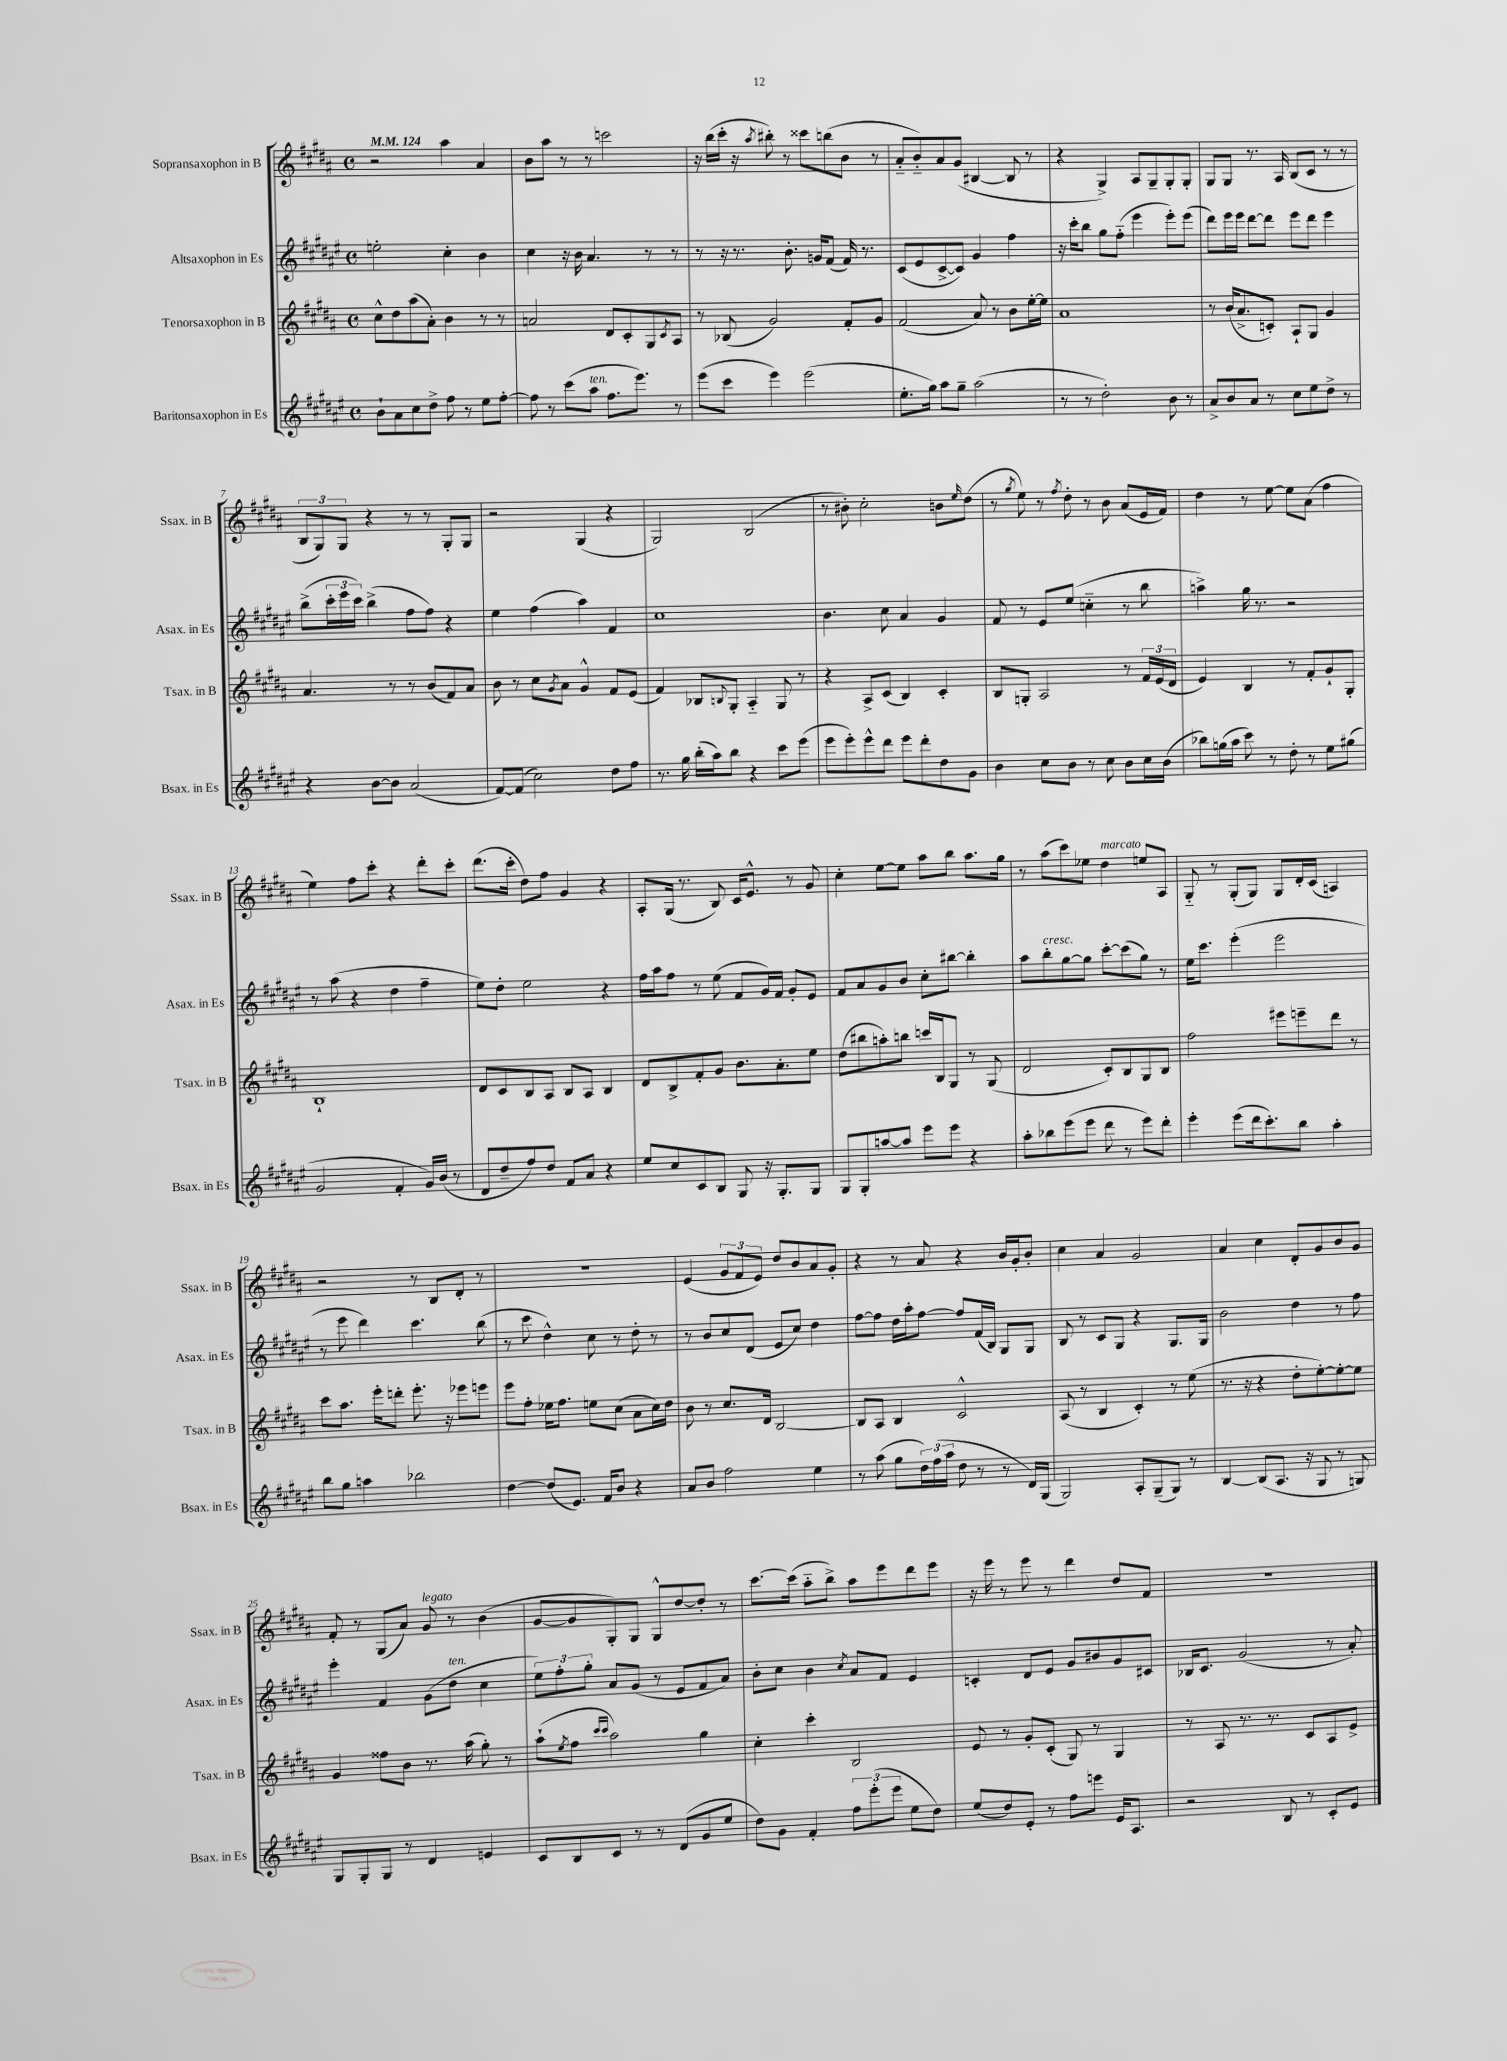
<<
\new StaffGroup <<
\new Staff = "s0" \with { instrumentName = "Sopransaxophon in B" shortInstrumentName = "Ssax. in B" } {
    \clef treble \key b \major \defaultTimeSignature \time 4/4 \tempo 4 = 124
    r2 ais''4 ais'4 |
    b'8 ais''8 r8 r8 c'''2 |
    r16 b''16( cis'''16-. r16 \acciaccatura { ais''8 } bis''8-.) r8 cisis'''8 b''8( b'8 r8 |
    ais'8-_ b'8-_) ais'8 gis'8( bis4~ bis8 r8 |
    r4 gis4->) ais8 gis8-- gis8-. gis8-. |
    gis8 gis8 r8. ais16 b8( cis'8 r8 r8 |
    \tuplet 3/2 { b8 gis8) gis8 } r4 r8 r8 gis8-. gis8 |
    r2 gis4( r4 |
    gis2) b2( |
    r8 bis'8-.) cis''2-. b'8 \grace { e''16 } dis''8( |
    r8 \acciaccatura { gis''8 } e''8) r8 \acciaccatura { fis''8 } dis''8-. r8 b'8 ais'8( e'16 fis'16) |
    dis''4 r8 e''8~ e''8 ais'8( fis''4 |
    e''4) fis''8 cis'''8-. r4 dis'''8-. cis'''8-. |
    dis'''8.( cis'''16-. dis''8) fis''8 gis'4 r4 |
    ais8-. gis16( r8. b8) cis'16 e'8.-^ r8 gis'8 |
    cis''4-. e''8~ e''8 ais''8 b''8 ais''8. gis''16 |
    r8 ais''8( cis'''8) ees''8 dis''4^\markup { \italic "marcato" } e''8 ais8 |
    gis8-_ r8 gis8-.( gis8) gis8 dis'16-. cis'16( a4) |
    r2 r8 b8 dis'8-. r8 |
    R1 |
    e'4( \tuplet 3/2 { gis'8 fis'8 e'8) } dis''8 b'8 ais'8 gis'8-. |
    r4 r8 ais'8 r4 b'16 gis'16-. b'8-. |
    cis''4 ais'4 gis'2 |
    ais'4 cis''4 dis'8-. gis'8 b'8 gis'8 |
    fis'8-. r8 gis8( ais'8) gis'8^\markup { \italic "legato" } r8 b'4( |
    gis'8~ gis'8 gis8-.) gis8 gis8-^ dis''8~ dis''8-. r8 |
    cis'''8.~ cis'''16( ais''8-_ b''8->) ais''8 e'''8 dis'''8 e'''8 |
    r16 e'''16 r8 e'''8 r8 dis'''4 dis''8 fis'8 |
    R1 \bar "|." |
}
\new Staff = "s1" \with { instrumentName = "Altsaxophon in Es" shortInstrumentName = "Asax. in Es" } {
    \clef treble \key fis \major \defaultTimeSignature \time 4/4
    e''2-. cis''4-. b'4 |
    cis''4 r16 b'16 ais'4. r8 r8 |
    r8 r16 r8. b'8.-. g'16 fis'8( fis'16) r8. |
    cis'8( eis'8 cis'8~-> cis'8) gis'4 fis''4 |
    r16 cis'''16-. b''8 gis''8 fis''8-_( eis'''4 eis'''8-.) eis'''8( |
    dis'''8) eis'''16 eis'''16 dis'''8~ dis'''8 eis'''8 dis'''8 eis'''4 |
    b''8->( \tuplet 3/2 { cis'''16-. eis'''16 cis'''16) } b''4->( fis''8 fis''8) r4 |
    eis''4 fis''4( ais''4) fis'4 |
    cis''1 |
    b'4. cis''8 ais'4 gis'4 |
    fis'8 r8 eis'8 eis''8( c''4-_ r8 b''8 |
    a''4->) gis''16 r8. r2 |
    r8 ais''8( r4 dis''4 fis''4-- |
    eis''8) dis''8-. eis''2 r4 |
    fis''16 ais''16 fis''8 r8 eis''8( fis'8 gis'16) fis'16 gis'8-. eis'8 |
    fis'8 ais'8 gis'8 b'8 cis''8-. bis''8~ bis''4-. |
    ais''8 b''8-.^\markup { \italic "cresc." } gis''8~ gis''8 cis'''8~-. cis'''8( gis''8) r8 |
    eis''16 cis'''8. eis'''4-.( eis'''2 |
    r8 eis'''8 dis'''4) cis'''4. b''8( |
    r8 cis'''8 dis''4-^) cis''8 r8 dis''8-. r8 |
    r8 b'8 cis''8 dis'8( eis'8 cis''8) dis''4 |
    fis''8~ fis''8 dis''16 ais''16-. fis''8~ fis''8 fis'16( b16) gis8 gis8 |
    b8 r8 cis'8 gis8 r4 gis8. gis16 |
    b'2 dis''4 r8 fis''8 |
    eis'''4-. fis'4 gis'8( dis''8^\markup { \italic "ten." } cis''4 |
    \tuplet 3/2 { eis''8) fis''8-. gis''8-. } ais'8 gis'8( r8 eis'8 fis'8 ais'8) |
    b'8-. cis''8 b'4 \acciaccatura { cis''8 } ais'8 fis'8 eis'4 |
    c'4-. dis'8 eis'8 gis'8 bis'8 gis'8 cis'8 |
    bes16 cis'8. gis'2( r8 ais'8-.) \bar "|." |
}
\new Staff = "s2" \with { instrumentName = "Tenorsaxophon in B" shortInstrumentName = "Tsax. in B" } {
    \clef treble \key b \major \defaultTimeSignature \time 4/4
    cis''8-^ dis''8 ais''8( ais'8-.) b'4 r8 r8 |
    a'2 dis'8 cis'8-. gis8 \acciaccatura { cis'8 } ais8 |
    r8 bes8( gis'2) fis'8-. gis'8 |
    fis'2( ais'8) r8 b'8 e''16~-. e''16 |
    ais'1 |
    r8 b'16( ais'8.-> c'8-.) ais8-! gis8 gis'4 |
    ais'4. r8 r8 b'8( fis'8) ais'8 |
    b'8 r8 cis''8 \acciaccatura { gis'8 } ais'8 gis'4-^ fis'8 e'8( |
    fis'4) bes8 \appoggiatura { b8 } gis8-. ais4-_ gis8 r8 |
    r4 ais8-> cis'8( b4) cis'4-. |
    b8 g8-. ais2 r8 \tuplet 3/2 { fis'16 e'16( dis'16 } |
    e'4) b4 r8 fis'8-. gis'8-! gis8-. |
    b1-! |
    dis'8 cis'8 b8 ais8 b8 ais8 b4 |
    dis'8 b8-> fis'8-. gis'8 b'8. ais'8.-. e''8 |
    dis''8( bis''8 a''8-.) b''8 c'''16 b16 gis8 r8 gis8( |
    dis'2 cis'8-.) b8 gis8 b8 |
    fis''2 eis'''8 e'''8-- dis'''8 r8 |
    cis'''8 ais''8. e'''16-. d'''8-. e'''8.-. r16 ees'''8 e'''8 |
    e'''8 fis''8-. ees''16 fis''8. e''8 cis''8( ais'8 cis''16) dis''16 |
    b'8 r8 cis''8. dis'16 b2~ |
    b8 ais8 b4 cis'2-^ |
    ais8( r8 b4 cis'4-.) r8 e''8( |
    r8. r16 r4 dis''8-. e''8~-.) e''8~-. e''8 |
    gis'4 fisis''8 b'8 r8. ais''16( gis''8-.) r8 |
    ais''8-!( \acciaccatura { e''8 } fis''8 \grace { cis'''16 cis'''16 } ais''2) gis''4 |
    cis''4-. cis'''4-. b2 |
    e'8 r8 gis'8-. cis'8-.( gis8) r8 gis4 |
    r8 ais8 r8. r8. cis'8 ais8 e'8-> \bar "|." |
}
\new Staff = "s3" \with { instrumentName = "Baritonsaxophon in Es" shortInstrumentName = "Bsax. in Es" } {
    \clef treble \key fis \major \defaultTimeSignature \time 4/4
    b'8-! ais'8 cis''8 dis''8-> fis''8 r8 eis''8 fis''8~-. |
    fis''8 r8 cis'''8( ais''8^\markup { \italic "ten." } fis''8. eis'''8.) r8 |
    eis'''8( cis'''8 eis'''4) eis'''2( |
    eis''8.-. gis''16) ais''8 gis''8-- ais''2( |
    r8 r8 dis''2-.) b'8 r8 |
    ais'8-> b'8 ais'8 r8 cis''8 eis''8 dis''8-> r8 |
    r4 b'8~ b'8 ais'2( |
    fis'8~) fis'8( cis''2) dis''8 fis''8 |
    r8. gis''16 b''16-.( ais''16) b''8 r4 cis'''8 eis'''8( |
    eis'''8 eis'''8-.) eis'''8-^ dis'''8 eis'''8 dis'''8-. dis''8 gis'8 |
    b'4 cis''8 b'8 r8 cis''8 b'8 cis''16 b'16( |
    bes''8) g''16( ais''16 cis'''8) r8 dis''8-. r8 eis''8 gis''8( |
    gis'2 fis'4-. gis'16) b'16( r8 |
    dis'8 dis''8-- fis''8) dis''8 fis'8 ais'8 r4 |
    eis''8 cis''8 cis'8 b8 gis8 r16 gis8.-. gis8 |
    gis8 gis8-. a''8~ a''8 eis'''8 eis'''8 r4 |
    ais''8-. bes''8 eis'''8( eis'''8 dis'''8 r8 eis'''8) dis'''8-. |
    eis'''4-. eis'''8( dis'''16 cis'''8.-.) b''8 ais''4-. |
    b''8 gis''8 a''4 bes''2 |
    dis''4~ dis''8( eis'8.) fis'16 b'8 r4 |
    ais'8 b'8 fis''2 eis''4 |
    r8 ais''8( gis''8 \tuplet 3/2 { dis''16) fis''16( ais''16 } dis''8 r8 r8 dis'16) gis16( |
    gis2) ais8-. gis8--( gis8) r8 |
    b4~ b8( ais8. r16 gis8 r8 g8) |
    gis8 gis8-. gis8 r8 dis'4 e'4 |
    cis'8 b8 cis'8 r8 r8 dis'8( gis'8 eis''8 |
    dis''8) gis'8 fis'4-. \tuplet 3/2 { fis''8 eis'''8-.( eis'''8 } eis''8 dis''8) |
    eis''8( dis''8) eis'8-. r8 fis''8 e'''8 eis'16 ais8. |
    r2 b8 r8 cis'8-. eis'8 \bar "|." |
}
>>
>>
